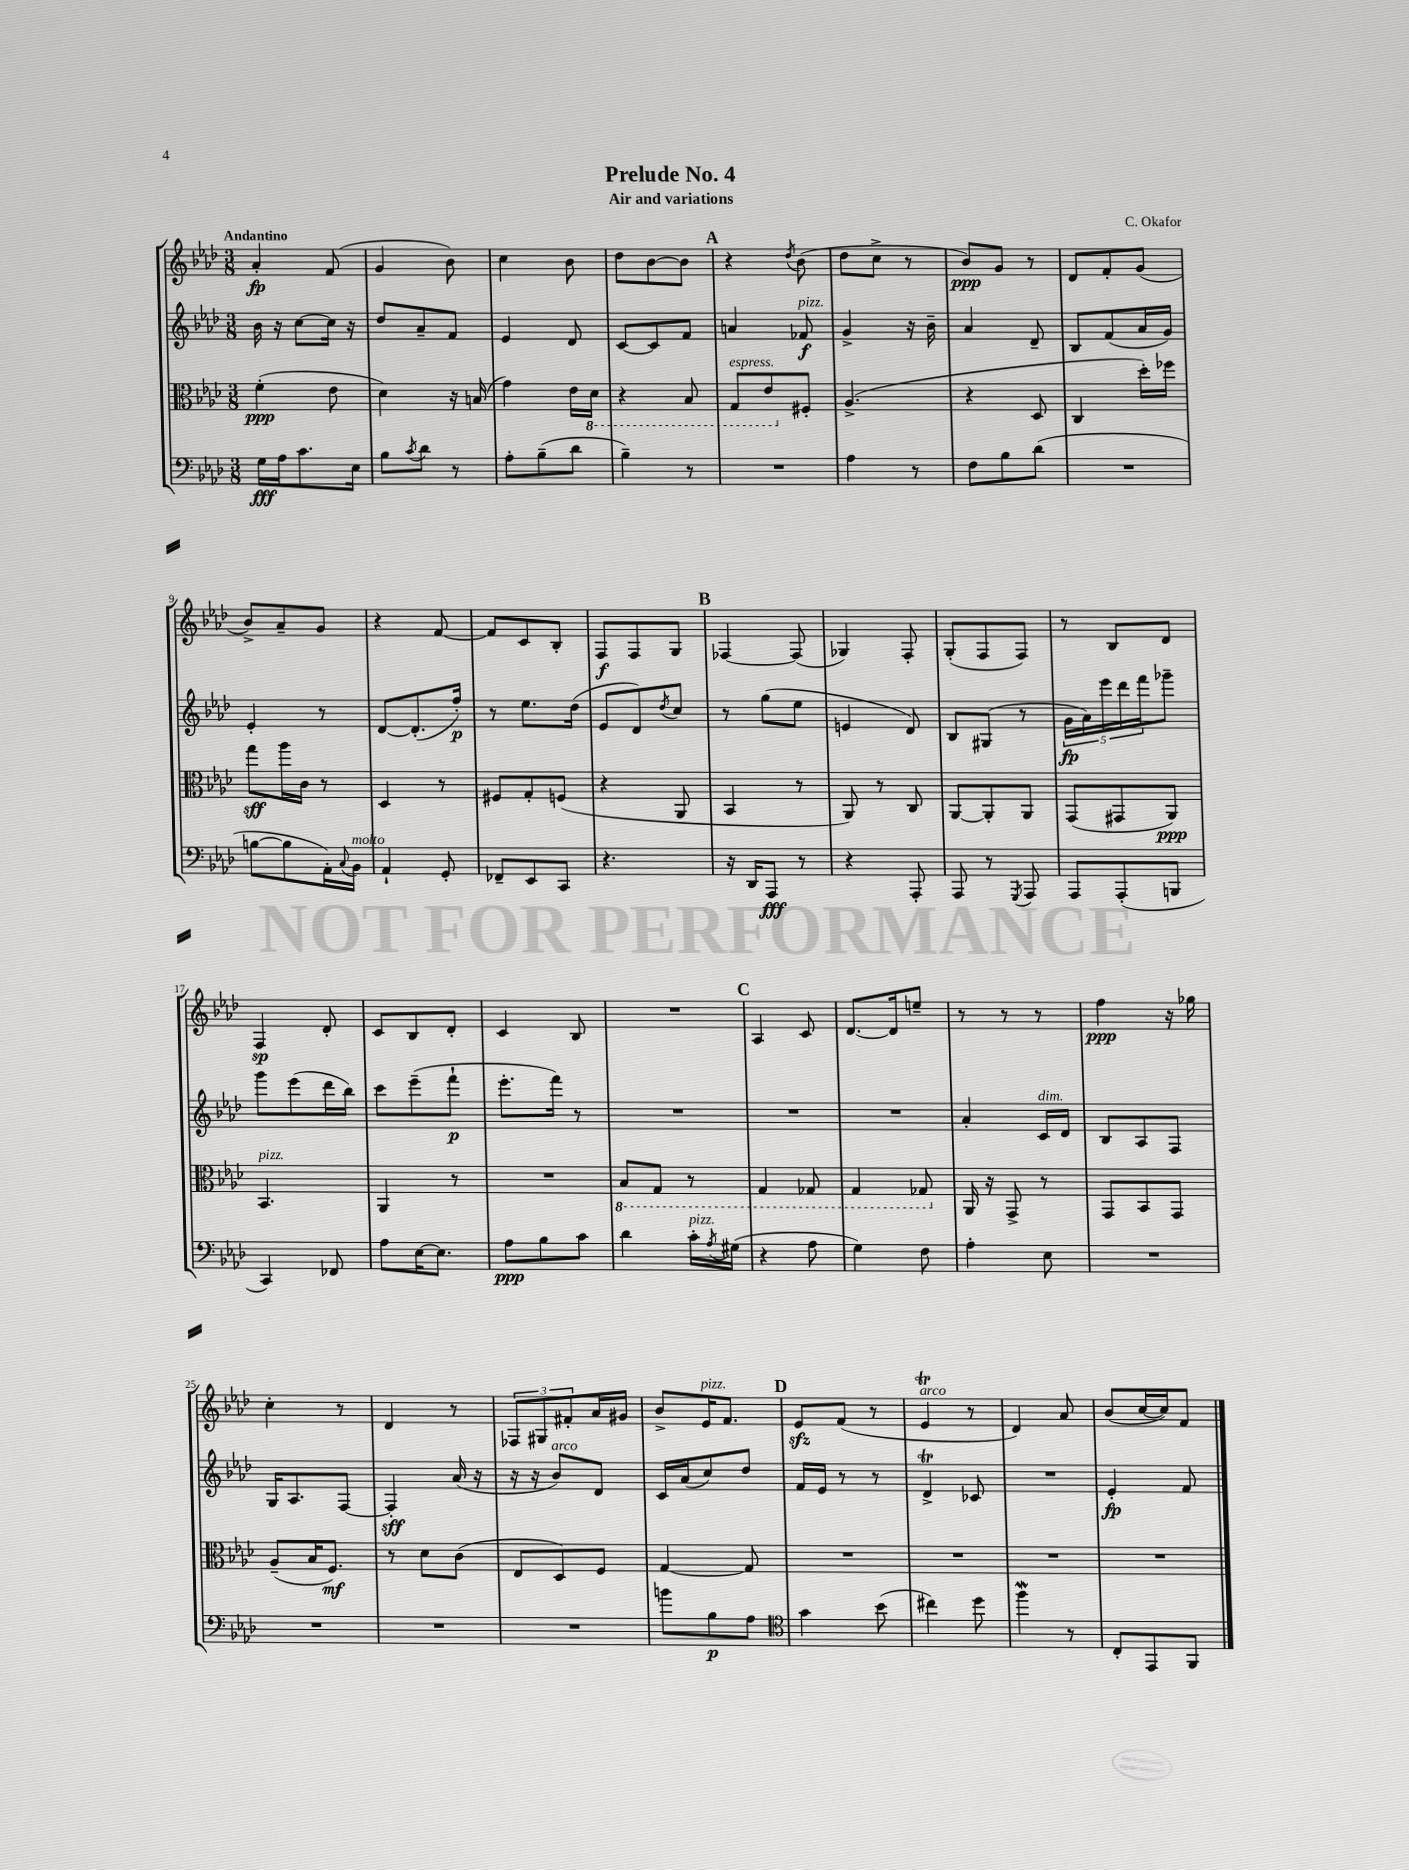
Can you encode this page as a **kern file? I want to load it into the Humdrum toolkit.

**kern	**kern	**kern	**kern
*staff4	*staff3	*staff2	*staff1
*clefF4	*clefC3	*clefG2	*clefG2
*k[b-e-a-d-]	*k[b-e-a-d-]	*k[b-e-a-d-]	*k[b-e-a-d-]
*M3/8	*M3/8	*M3/8	*M3/8
16G\LL	(4f'\	16b-\	4a-'/
16A-\J	.	16r	.
8.c\	.	[8cc\L	.
.	8e-\	16cc\]Jk	(8f/
16E-\Jk	.	16r	.
=	=	=	=
8B-\L	4d-\)	8dd-/L	4g/
8qc/	.	.	.
8d-\J	.	8a-~/	.
8r	16r	8f/J	8b-\)
.	(16B/	.	.
=	=	=	=
8A-'\L	4g\)	4e-/	4cc\
(8B-~\	.	.	.
8d-\J	16e-\LL	8d-/	8b-\
.	16D-\JJ	.	.
=	=	=	=
4B-~\)	4r	[8c/L	8dd-\L
.	.	8c/]	[8b-\
8r	8BB-/	8f/J	8b-\]J
=	=	=	=
4.r	8GG/L	4a/	4r
.	8E-/	.	.
.	.	.	8qdd-/
.	8F#'/J	8f-/	(8b-\
=	=	=	=
4A-\	(4.A-^/	4g^/	8dd-\L
.	.	.	8cc^\J
8r	.	16r	8r
.	.	16b-~\	.
=	=	=	=
8F\L	4r	4a-/	8b-/L)
8B-\	.	.	8g/J
(8d-\J	8D-/	8d-~/	8r
=	=	=	=
4.r	4C/	8B-/L	8d-/L
.	.	(8f/	8f'/
.	16dd-'\LL)	16a-/L	(8g/J
.	16ff-\JJ	16g/JJ)	.
=	=	=	=
[8B\L	8gg\L	4e-'/	8b-^/L)
8B\]	16aa-\L	.	8a-~/
.	16c\JJ	.	.
16AA-'\L)	8r	8r	8g/J
8qqC/	.	.	.
16BB-\JJ	.	.	.
=	=	=	=
4AA-`/	4D-/	[8d-/L	4r
.	.	(8.d-'/]	.
8GG'/	8r	.	[8f/
.	.	16ff'/Jk)	.
=	=	=	=
8FF-~/L	8F#/L	8r	8f/]L
8EE-/	8G'/	8.ee-\L	8c/
8CC/J	(8F/J	.	8B-'/J
.	.	(16dd-\Jk	.
=	=	=	=
4.r	4r	8e-/L	8F/L
.	.	8d-/)	8F/
.	.	8qdd-/	.
.	8AA-/	8cc/J	8G/J
=	=	=	=
16r	4BB-/	8r	[4F-/
16DD-/LK	.	.	.
8AAA-/J	.	(8gg\L	.
8r	8r	8ee-\J	(8F-/]
=	=	=	=
4r	8AA-/)	4e/	4G-/)
.	8r	.	.
8AAA-'/	8C/	8d-/)	8F'/
=	=	=	=
8AAA-/	[8AA-/L	8B-/L	(8G'/L
8r	8AA-'/]	(8G#/J	8F/
8qGGG/	.	.	.
8AAA-/	8AA-/J	8r	8F/J)
=	=	=	=
8AAA-/L	(8GG/L	20g\LL	8r
.	.	20a-\)	.
.	.	20eee-\	.
(8AAA-'/	8GG#/	.	8B-/L
.	.	20ddd-\	.
.	.	20fff\J	.
8BBB/J	8AA-/J)	8ggg-~\J	8d-/J
=	=	=	=
4CC/)	4.BB-/	8ggg\L	4F/
.	.	(8eee-\	.
8FF-/	.	16ddd-\L	8d-'/
.	.	16bb-\JJ)	.
=	=	=	=
8A-\L	4AA-/	8ccc\L	8c/L
[16E-\K	.	(8eee-~\	8B-/
8.E-\]J	.	.	.
.	8r	8fff`\J	8d-'/J
=	=	=	=
8A-\L	4.r	8.eee-'\L	4c/
8B-\	.	.	.
.	.	16fff\Jk)	.
8c\J	.	8r	8B-/
=	=	=	=
4d-\	8BB-/L	4.r	4.r
.	8GG/J	.	.
16c'\LL	8r	.	.
8qA-/	.	.	.
(16G#\JJ	.	.	.
=	=	=	=
4r	4GG/	4.r	4A-/
8A-\	8GG-/	.	8c/
=	=	=	=
4G\)	4GG/	4.r	[8.d-/L
.	.	.	16d-/]k
8F\	8GG-/	.	8ee~/J
=	=	=	=
4A-'\	16AA-/	4a-'/	8r
.	16r	.	.
.	8GG^/	.	8r
8E-\	8r	16c/LL	8r
.	.	16d-/JJ	.
=	=	=	=
4.r	8GG/L	8B-/L	4ff\
.	8BB-/	8A-/	.
.	8GG/J	8F/J	16r
.	.	.	16gg-\
=	=	=	=
4.r	(8A-~/L	16G/LK	4cc'\
.	.	8.A-/	.
.	16B-/K	.	.
.	8.F/J)	.	.
.	.	[8F/J	8r
=	=	=	=
4.r	8r	4F'/]	4d-/
.	8d-\L	.	.
.	(8c\J	(16a-/	8r
.	.	16r	.
=	=	=	=
4.r	8E-/L	16r	12F-/L
.	.	16r	.
.	.	.	12G#/
.	8D-/)	8b-/L)	.
.	.	.	12f#'/
.	8F/J	8d-/J	16a-/L
.	.	.	16g#/JJ
=	=	=	=
8b\L	[4G/	16c/LL	8b-^/L
.	.	(16a-/J	.
8B-\	.	8cc/)	16e-/K
.	.	.	8.f/J
8A-\J	8G/]	8dd-/J	.
=	=	=	=
*clefC4	*	*	*
4g\	4.r	16f/LL	8e-/L
.	.	16e-/JJ	.
.	.	8r	(8f/J
(8b-\	.	8r	8r
=	=	=	=
4cc#\)	4.r	4d-^/	4e-/
8dd-\	.	8c-/	8r
=	=	=	=
4ff\	4.r	4.r	4d-/)
8r	.	.	8a-/
=	=	=	=
8C'/L	4.r	4e-'/	(8b-/L
8EE-/	.	.	[16cc/L
.	.	.	16cc/]J)
8FF/J	.	8f/	8f/J
==	==	==	==
*-	*-	*-	*-
